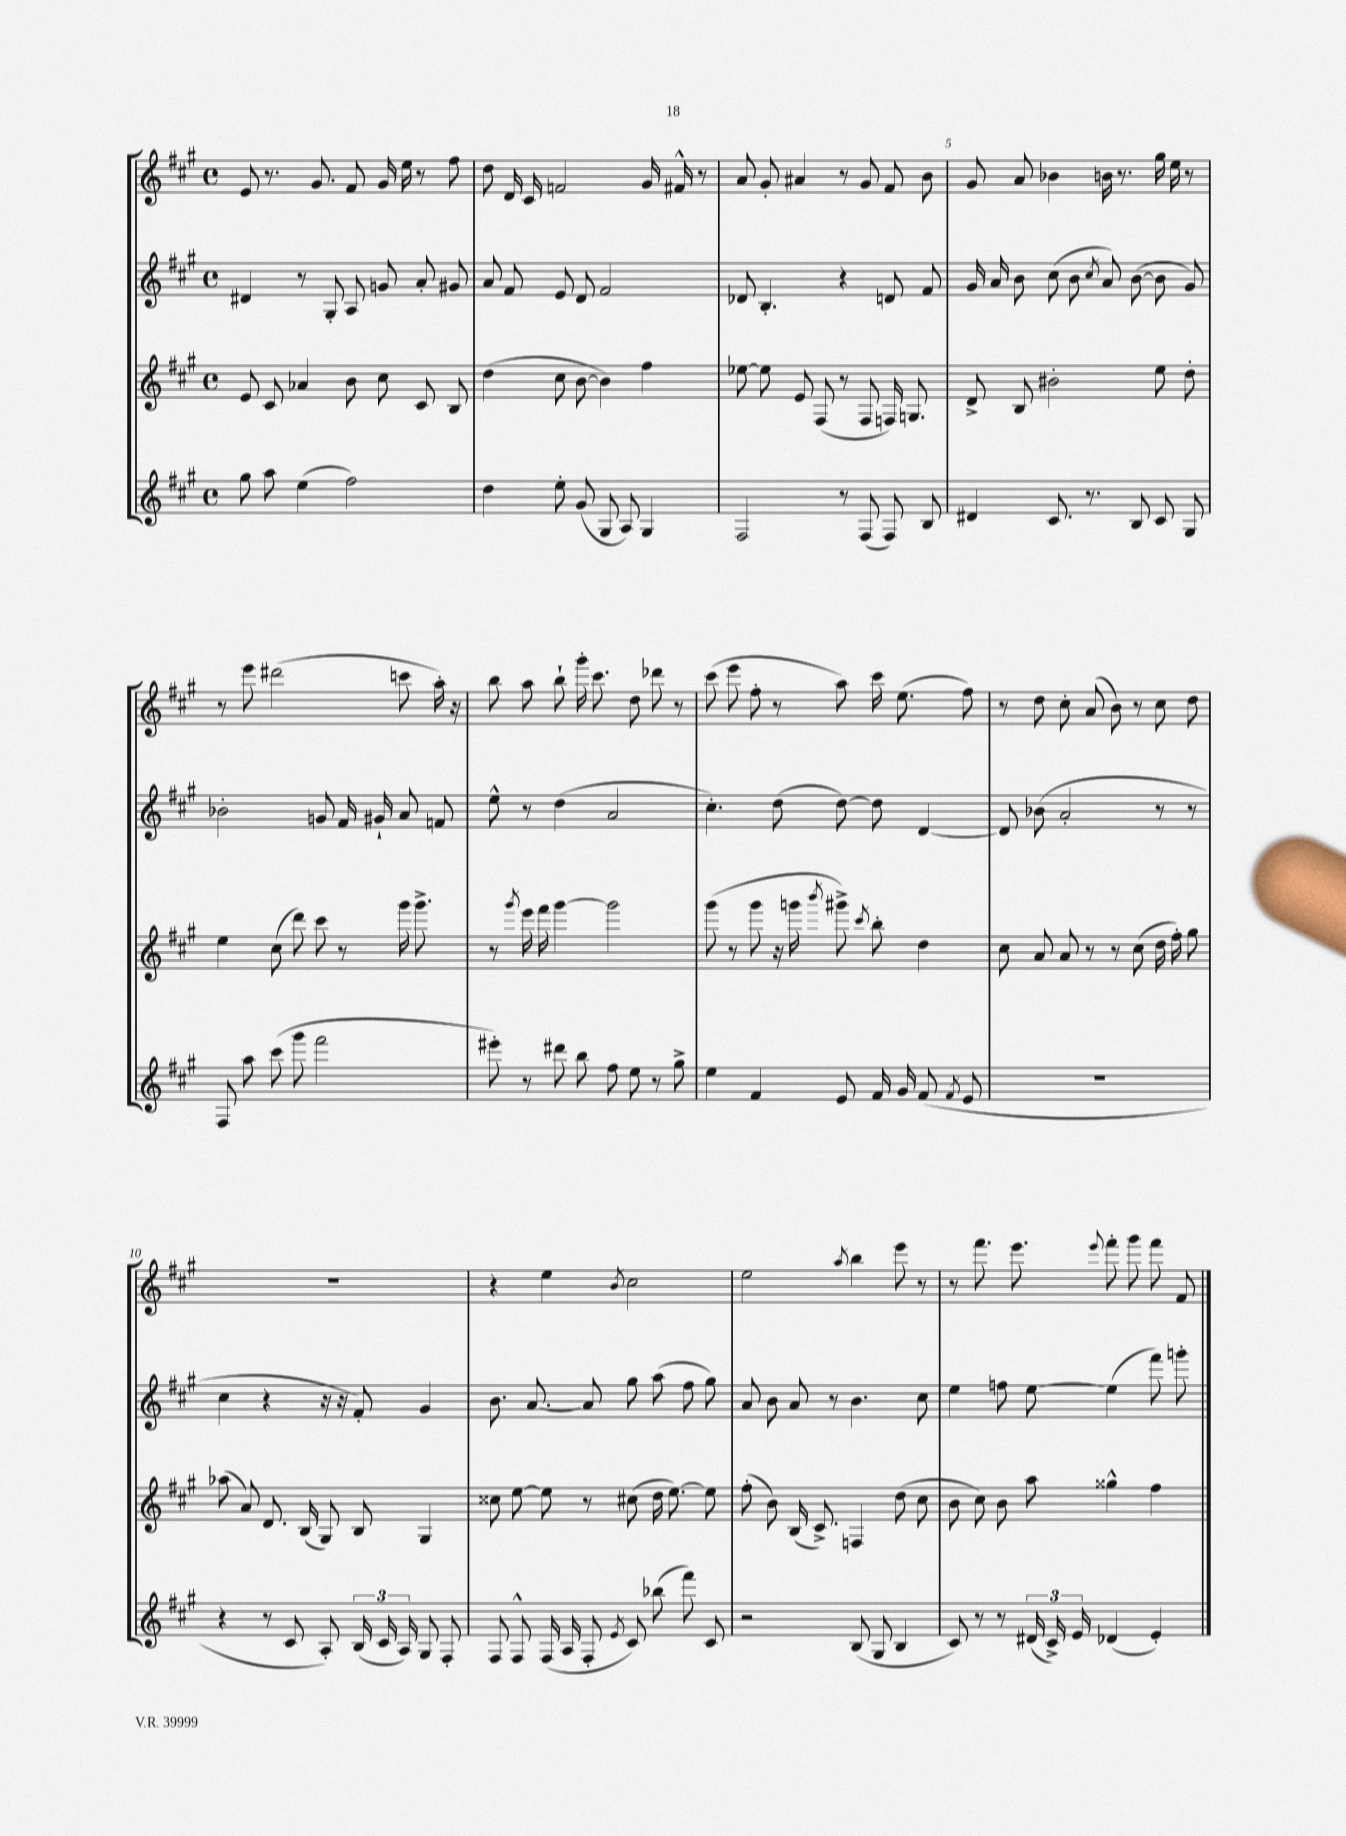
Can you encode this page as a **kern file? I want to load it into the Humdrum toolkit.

**kern	**kern	**kern	**kern
*staff4	*staff3	*staff2	*staff1
*clefG2	*clefG2	*clefG2	*clefG2
*k[f#c#g#]	*k[f#c#g#]	*k[f#c#g#]	*k[f#c#g#]
*M4/4	*M4/4	*M4/4	*M4/4
*met(c)	*met(c)	*met(c)	*met(c)
8gg#	8e	4d#	8e
8aa	8c#	.	8.r
(4ee	4a-	8r	.
.	.	.	8.g#
.	.	8G#'	.
2ff#)	8b	8A	8f#
.	8cc#	8g	16g#
.	.	.	16ee
.	8c#	8a'	8r
.	8B	8g#	8ff#
=	=	=	=
4dd	(4dd	8a	8dd
.	.	8f#	16d
.	.	.	16c#
8ee'	8cc#	8e	2f
(8g#	[8b	8d	.
8G#	4b])	2f#	.
8A)	.	.	.
4G#	4ff#	.	16g#
.	.	.	16f#^^
.	.	.	8r
=	=	=	=
2F#	[8ee-	8d-	8a
.	8ee-]	4.B'	8g#'
.	8e	.	4a#
.	(8F#	.	.
8r	8r	4r	8r
(8F#	8F#	.	8g#
8F#)	16F)	8d	8f#
.	8.G	.	.
8B	.	8f#	8b
=	=	=	=
4d#	8d^	16g#	8g#
.	.	16a	.
.	8B	8b	8a
8.c#	2b#'	(8cc#	4b-
.	.	8b	.
8.r	.	.	.
.	.	8qcc#	.
.	.	8a)	16b
.	.	.	8.r
8B	.	([8b	.
8c#	8ee	8b]	16gg#
.	.	.	16ee
8G#	8dd'	8g#)	8r
=	=	=	=
8F#	4ee	2b-'	8r
8aa	.	.	8eee
(8ccc#	(8cc#	.	(2ddd#
8ggg#	8ddd)	.	.
2fff#	8ccc#	8g	.
.	8r	16f#	.
.	.	16g#`	.
.	16ggg#	8a	8ccc
.	8.ggg#^	.	.
.	.	8f	16aa')
.	.	.	16r
=	=	=	=
8eee#')	8r	8ee^^	8bb
.	8qggg#	.	.
8r	16eee	8r	8aa
.	16fff#	.	.
8ddd#	[4ggg#	(4dd	8bb`
8bb	.	.	16ggg#'
.	.	.	8.ccc#
8ff#	2ggg#]	2a	.
8ee	.	.	8dd
8r	.	.	8ddd-
8gg#^	.	.	8r
=	=	=	=
4ee	(8ggg#	4.cc#')	(8ccc#
.	8r	.	8eee
4f#	8ggg#	.	8ff#'
.	16r	(8dd	8r
.	16ggg	.	.
.	8qbbb	.	.
8e	8ggg#^)	[8dd)	8aa)
.	8qccc#	.	.
16f#	8bb'	8dd]	16ccc#
16g#	.	.	(8.ee
(8f#	4dd	[4d	.
8qf#	.	.	.
8e	.	.	8ff#)
=	=	=	=
1r	8cc#	8d]	8r
.	8a	(8b-	8dd
.	8a	2a'	8cc#'
.	8r	.	(8a
.	8r	.	8b)
.	(8cc#	.	8r
.	16dd	8r	8cc#
.	16ff#')	.	.
.	8gg#	8r	8dd
=	=	=	=
4r	(8aa-	4cc#	1r
.	8a)	.	.
8r	8.d	4r	.
8c#	.	.	.
.	(16B	.	.
8A')	8G#)	16r	.
.	.	16r	.
(24B	8B	8f#')	.
24c#	.	.	.
24A)	.	.	.
8G#	4G#	4g#	.
8F#'	.	.	.
=	=	=	=
8F#	8cc##	8.b	4r
8F#^^	[8ee	.	.
.	.	[8.a	.
(16F#	8ee]	.	4ee
16A	.	.	.
8F#'	8r	8a]	.
8qe	.	.	8qb
8c#)	(8cc#	8gg#	2cc#
(8bb-	16dd	(8aa	.
.	[8.ee)	.	.
8fff#)	.	8ff#	.
8c#	8ee]	8gg#)	.
=	=	=	=
2r	(8ff#'	8a	2ee
.	8b)	8b	.
.	(16B	8a	.
.	8.c#^)	.	.
.	.	8r	.
.	.	.	8qaa
(8B	4F	4.b	4bb
8G#	.	.	.
4B	(8dd	.	8eee
.	8cc#	8cc#	8r
=	=	=	=
8c#)	8b	4ee	8r
8r	8cc#)	.	8.fff#
8r	8b	8ff	.
.	.	.	8.eee
(24d#	8aa	[8ee	.
24c#^)	.	.	.
24e	.	.	.
.	.	.	8qqeee
(4d-	4gg##^^	(4ee]	8fff#'
.	.	.	8ggg#
4e')	4ff#	8fff#)	8fff#
.	.	8ggg'	8f#
==	==	==	==
*-	*-	*-	*-
